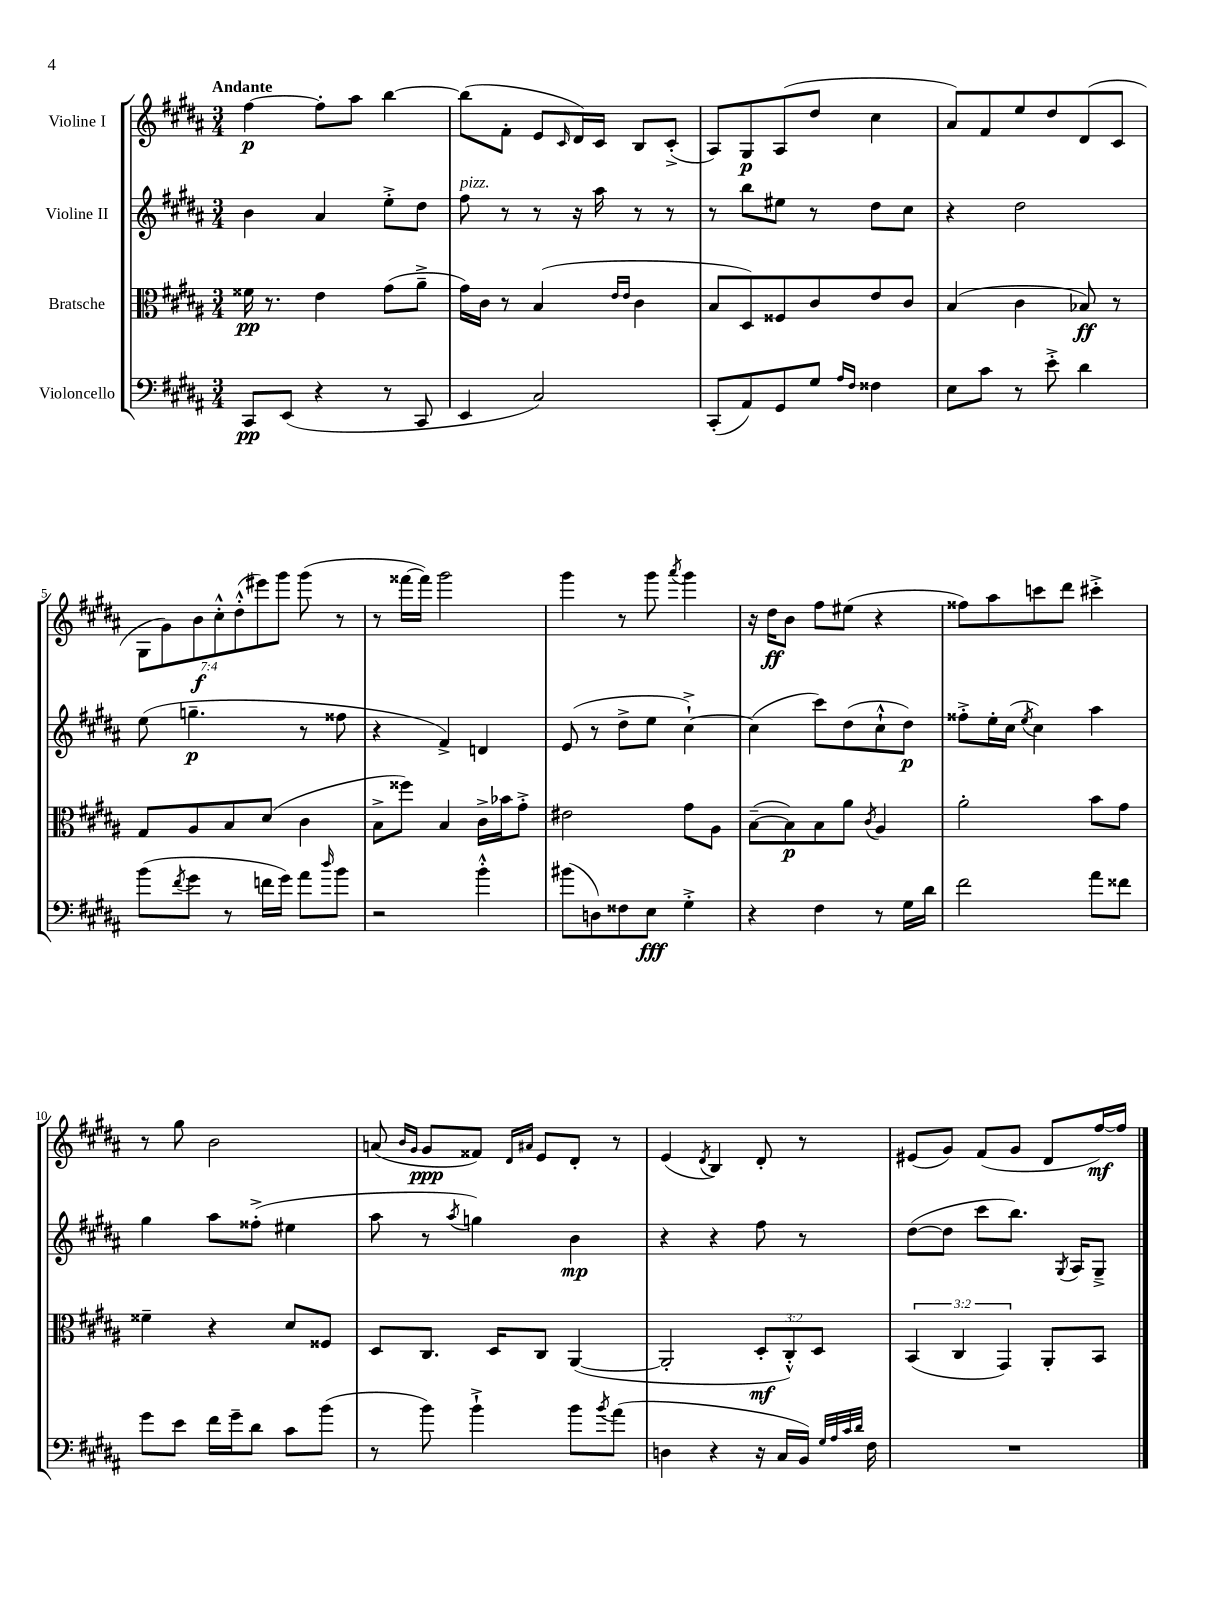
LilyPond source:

<<
\new StaffGroup <<
\new Staff = "s0" \with { instrumentName = "Violine I" } {
    \clef treble \key b \major \numericTimeSignature \time 3/4 \override Staff.TupletNumber.text = #tuplet-number::calc-fraction-text \tempo "Andante"
    fis''4~\p fis''8-. ais''8 b''4~ |
    b''8( fis'8-. e'8 \grace { cis'16 } dis'16) cis'16 b8 cis'8-.->( |
    ais8) gis8\p ais8( dis''8 cis''4 |
    ais'8) fis'8 e''8 dis''8 dis'8( cis'8 |
    \tuplet 7/4 { gis8 gis'8) b'8\f cis''8-.-^ dis''8-.-^( eis'''8) gis'''8 } gis'''8( r8 |
    r8 fisis'''16~ fisis'''16) gis'''2 |
    gis'''4 r8 gis'''8 \acciaccatura { ais'''8 } gis'''4 |
    r16 dis''16\ff b'8 fis''8 eis''8( r4 |
    fisis''8) ais''8 c'''8 dis'''8 cis'''4-.-> |
    r8 gis''8 b'2 |
    a'8( \grace { b'16 gis'16 } gis'8\ppp fisis'8) \grace { dis'16 ais'16 } e'8 dis'8-. r8 |
    e'4( \acciaccatura { dis'8 } b4) dis'8-. r8 |
    eis'8( gis'8) fis'8( gis'8 dis'8 fis''16~\mf) fis''16 \bar "|." |
}
\new Staff = "s1" \with { instrumentName = "Violine II" } {
    \clef treble \key b \major \numericTimeSignature \time 3/4
    b'4 ais'4 e''8-.-> dis''8 |
    fis''8^\markup { \italic "pizz." } r8 r8 r16 ais''16 r8 r8 |
    r8 b''8 eis''8 r8 dis''8 cis''8 |
    r4 dis''2 |
    e''8( g''4.--\p r8 fisis''8 |
    r4 fis'4->) d'4 |
    e'8( r8 dis''8-> e''8 cis''4~-!->) |
    cis''4( cis'''8) dis''8( cis''8-!-^ dis''8\p) |
    fisis''8-.-> e''16-. cis''16( \acciaccatura { e''8 } cis''4) ais''4 |
    gis''4 ais''8 fisis''8-.->( eis''4 |
    ais''8 r8 \acciaccatura { ais''8 } g''4) b'4\mp |
    r4 r4 fis''8 r8 |
    dis''8~( dis''8 cis'''8 b''8.) \acciaccatura { gis8 } ais16 gis8---> \bar "|." |
}
\new Staff = "s2" \with { instrumentName = "Bratsche" } {
    \clef alto \key b \major \numericTimeSignature \time 3/4 \override Staff.TupletNumber.text = #tuplet-number::calc-fraction-text
    fisis'16\pp r8. e'4 gis'8( ais'8---> |
    gis'16) cis'16 r8 b4( \grace { e'16 e'16 } cis'4 |
    b8 dis8) fisis8 cis'8 e'8 cis'8 |
    b4( cis'4 bes8\ff) r8 |
    gis8 ais8 b8 dis'8( cis'4 |
    b8-> fisis''8) b4 cis'16-> bes'16 gis'8-.-> |
    eis'2 gis'8 ais8 |
    b8~--( b8\p) b8 ais'8 \acciaccatura { cis'8 } ais4 |
    ais'2-. b'8 gis'8 |
    fisis'4-- r4 dis'8 fisis8 |
    dis8 cis8. dis16 cis8 ais,4~( |
    ais,2-. \tuplet 3/2 { dis8-.\mf cis8-.-^) dis8 } |
    \tuplet 3/2 { b,4( cis4 gis,4) } ais,8-. b,8 \bar "|." |
}
\new Staff = "s3" \with { instrumentName = "Violoncello" } {
    \clef bass \key b \major \numericTimeSignature \time 3/4
    cis,8\pp e,8( r4 r8 cis,8 |
    e,4 cis2) |
    cis,8-.( ais,8) gis,8 gis8 \grace { ais16 fis16 } fisis4 |
    e8 cis'8 r8 e'8-.-> dis'4 |
    b'8( \acciaccatura { fis'8 } gis'8 r8 f'16 gis'16) ais'8 \grace { dis''16 } b'8 |
    r2 b'4-.-^ |
    bis'8( d8) fisis8 e8\fff gis4-.-> |
    r4 fis4 r8 gis16 dis'16 |
    fis'2 ais'8 fisis'8 |
    gis'8 e'8 fis'16 gis'16-- dis'8 cis'8 b'8( |
    r8 b'8) b'4-!-> b'8 \acciaccatura { b'8 } ais'8( |
    d4 r4 r16 cis16 b,16) \grace { gis32 ais32 cis'32 dis'32 } fis16 |
    R2. \bar "|." |
}
>>
>>
